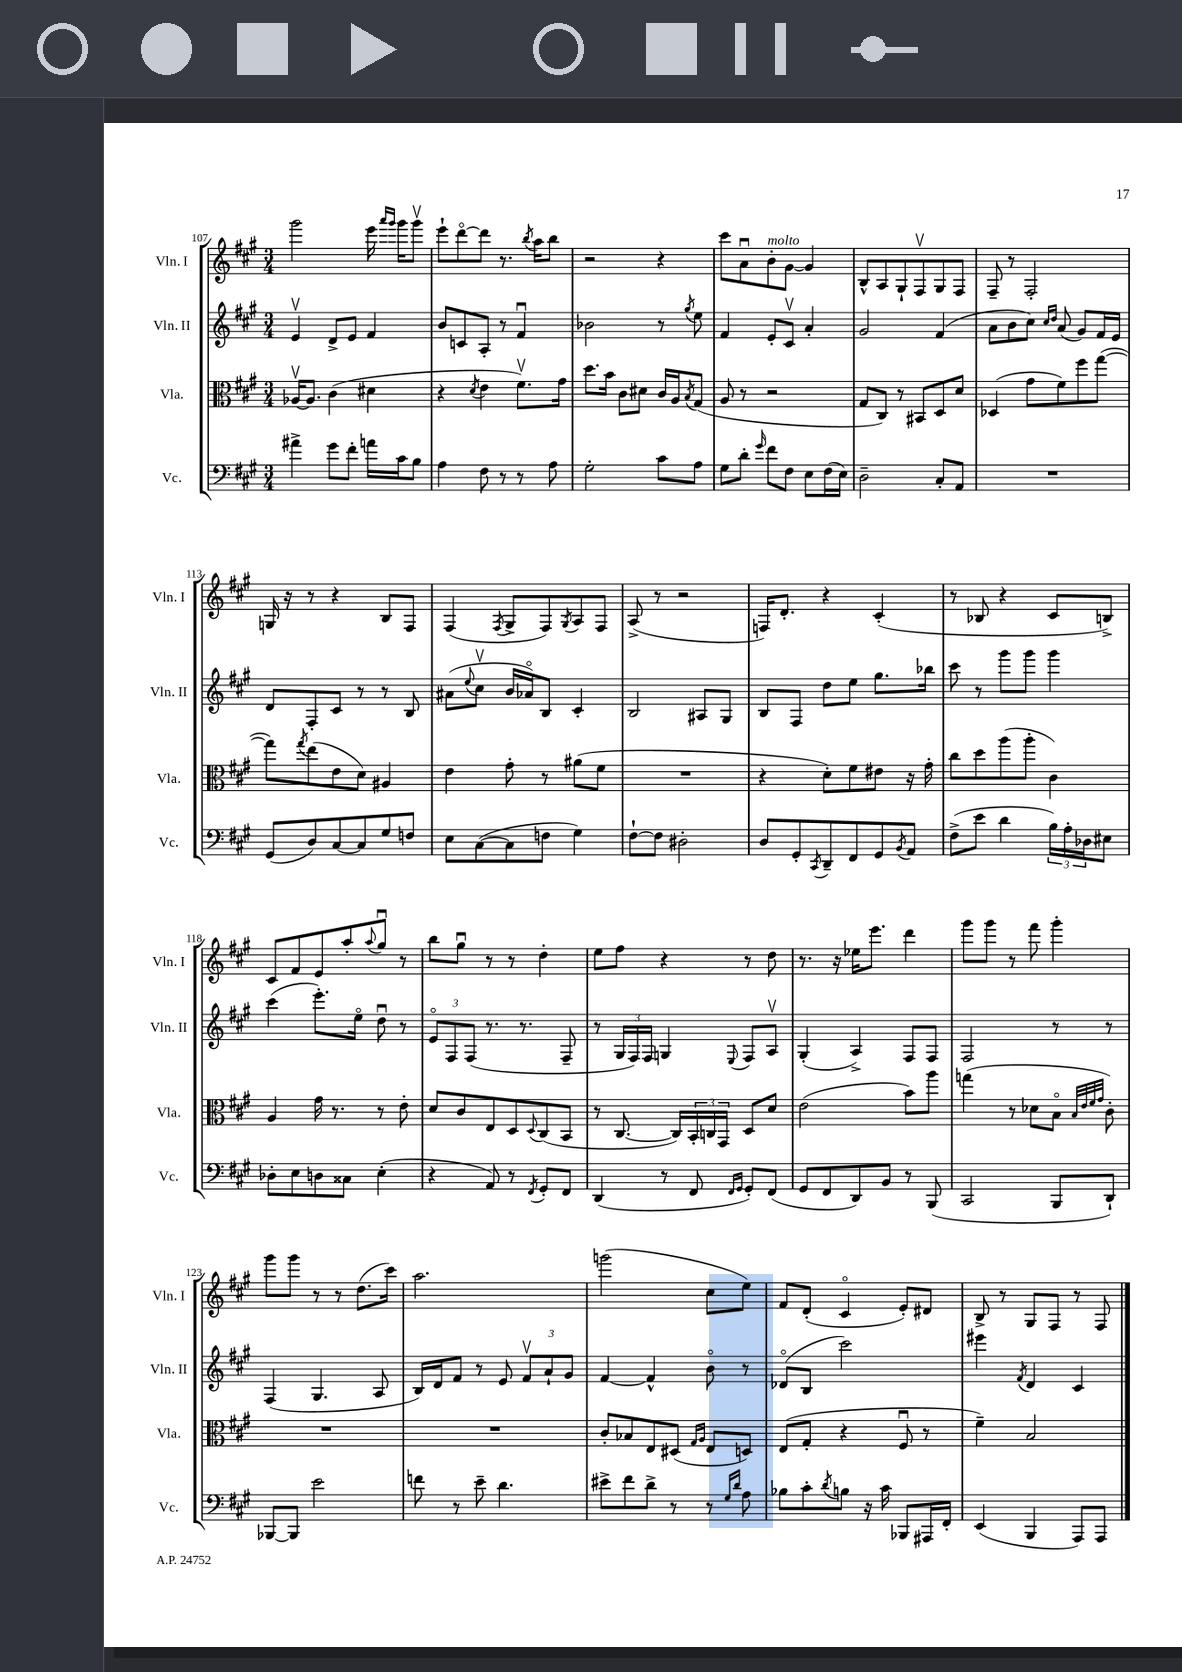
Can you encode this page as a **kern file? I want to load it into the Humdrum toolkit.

**kern	**kern	**kern	**kern
*staff4	*staff3	*staff2	*staff1
*clefF4	*clefC3	*clefG2	*clefG2
*k[f#c#g#]	*k[f#c#g#]	*k[f#c#g#]	*k[f#c#g#]
*M3/4	*M3/4	*M3/4	*M3/4
4a#^	[16A-v	4ev	2ggg#
.	8.A-]	.	.
8g#	(4c#	8d^	.
8f#'	.	8e	.
16a	4d#	4f#	16eee
.	.	.	16qqaaa
.	.	.	16qqggg#
16c#	.	.	16ggg#
8B	.	.	8ggg#v
=	=	=	=
4A	4r	8b	8eee`
.	.	8c	[8dddo
.	8qd	.	.
8F#	4e	8A'	8ddd]
8r	.	8r	8.r
8r	8.f#v)	4f#u	.
.	.	.	8qbb
.	.	.	16aa
8A	.	.	8bb
.	16g#	.	.
=	=	=	=
2G#'	8.dd	2b-	2r
.	16b	.	.
.	8c#	.	.
.	8d#	.	.
8c#	16c#	8r	4r
.	16A	.	.
.	8qB	8qgg#	.
8A	(8G#	8ee	.
=	=	=	=
8G#	8A	4f#	8ccc#
8d'	8r	.	8au
16qqg#	.	.	.
8f#	2r	8e'	8b'
8F#	.	8c#v	[8g#
8E	.	4a'	4g#]
(16F#	.	.	.
16E)	.	.	.
=	=	=	=
2D~	8G#	2g#	8B^^
.	8C#)	.	8A
.	8r	.	8G#`
.	8BB#	.	8F#v
8C#'	8D	(4f#	8G#
8AA	8d	.	8F#
=	=	=	=
2.r	(4D-	8a	8F#~
.	.	8b	8r
.	8g#	8cc#)	2F#'
.	.	16qqcc#	.
.	.	16qqdd	.
.	8f#)	(8a	.
.	8ff#	8g#)	.
.	([8gg#	16f#	.
.	.	16e	.
=	=	=	=
(8GG#	8gg#])	8d	16G
.	.	.	16r
.	8qgg#	.	.
8D)	(8ee	8F#'	8r
[8C#	8e	8c#	4r
8C#]	8d)	8r	.
8G#	4A#	8r	8B
8F	.	8B	8F#
=	=	=	=
8E	4e	(8a#	(4F#
.	.	8qqee	.
([8C#	.	8cc#v	.
.	.	.	8qF#
8C#]	8g#'	16b	8G#^
.	.	16a-o)	.
8F	8r	8B	8F#)
.	.	.	8qG#
4G#)	(8a#	4c#'	8A
.	8f#	.	8F#
=	=	=	=
[8F#`	2.r	2B	(8A^
8F#]	.	.	8r
2D#'	.	.	2r
.	.	8A#	.
.	.	8G#	.
=	=	=	=
8D	4r	8B	16F)
.	.	.	8.d'
8GG#'	.	8F#	.
8qCC#	.	.	.
8DD~	8d')	8dd	4r
8FF#	8f#	8ee	.
8GG#	8e#	8.gg#	(4c#'
8qBB	.	.	.
8AA	16r	.	.
.	16g#'	16bb-	.
=	=	=	=
(8F#^	8cc#	8ccc#	8r
8e	8dd	8r	8B-
4d	(8aa	8ggg#	4r
.	8aa'	8ggg#	.
24B)	4c#)	4ggg#	8c#
24A'	.	.	.
24D-	.	.	.
8E#	.	.	8B^)
=	=	=	=
8D-'	4A	(4ccc#	8c#
8E	.	.	8f#
8D	16g#	8.eee')	8e
.	8.r	.	.
8C##	.	.	8aa'
.	.	16eeo	.
.	.	.	8qqaa
(4E'	8r	8ddu	8gg#u
.	8e'	8r	8r
=	=	=	=
4r	8d	12eo	8bb
.	.	12F#	.
.	8c#	.	8gg#u
.	.	(12F#	.
8AA)	8E	8.r	8r
8r	8D	.	8r
.	.	8.r	.
8qFF#	8qqD	.	.
8GG#'	(8C#	.	4dd'
8FF#	8BB	8F#~	.
=	=	=	=
(4DD	8r	8r	8ee
.	[8.C#	24G#	8ff#
.	.	24F#)	.
.	.	24F#	.
8r	.	4G	4r
.	16C#])	.	.
8FF#	24BB'	.	.
.	24C	.	.
.	24GG#	.	.
16qqFF#	.	.	.
16qqGG#	.	8qqE	.
8GG#')	8D	8F#	8r
(8FF#	8d	8Av	8dd
=	=	=	=
8GG#	(2e	(4G#'	8.r
8FF#	.	.	.
.	.	.	16r
8DD)	.	4A^)	16ee-
.	.	.	8.eee
8BB	.	.	.
8r	8b)	8F#	4ddd
(8BBB	8aa	8F#	.
=	=	=	=
2CC#	(4gg	2F#	8ggg#
.	.	.	8ggg#
.	8r	.	8r
.	8d-	.	8fff#
8BBB	8Bo	8r	4ggg#'
.	32qqB	.	.
.	32qqe	.	.
.	32qqf#	.	.
.	32qqg#	.	.
8DD`)	8c#')	8r	.
=	=	=	=
[8BBB-	2.r	(4F#	8ggg#
8BBB-]	.	.	8ggg#
2e	.	4.G#	8r
.	.	.	8r
.	.	.	(8.dd
.	.	8A	.
.	.	.	16ccc#)
=	=	=	=
8f	2.r	16B)	2.aa
.	.	16d	.
8r	.	8f#	.
8e~	.	8r	.
4.d	.	8e	.
.	.	12f#v	.
.	.	12a`	.
.	.	12g#	.
=	=	=	=
8e#^	8c#'	[4f#	(2ggg
8f#	8B-	.	.
8d^	8E	4f#^^]	.
8r	(8D#	.	.
.	16qqG#	.	.
.	16qqA	.	.
8r	8E	8bo	8cc#
16qqG#	.	.	.
16qqd	.	.	.
8A	8D)	8r	8ee)
=	=	=	=
8B-	(8E	(8d-o	8f#
8c#'	8G#'	8B	(8d'
8qd	.	.	.
8B	4r	2ccc#)	4c#o
16r	.	.	.
16c#	.	.	.
8BBB-	8F#u	.	8e')
16AAA#	8r	.	8d#
16FF#'	.	.	.
=	=	=	=
(4EE	4f#~)	4eee#	8B^
.	.	.	8r
.	.	8qf#	.
4BBB	2B	4d	8G#
.	.	.	8F#
8AAA)	.	4c#	8r
8AAA	.	.	8F#
==	==	==	==
*-	*-	*-	*-
